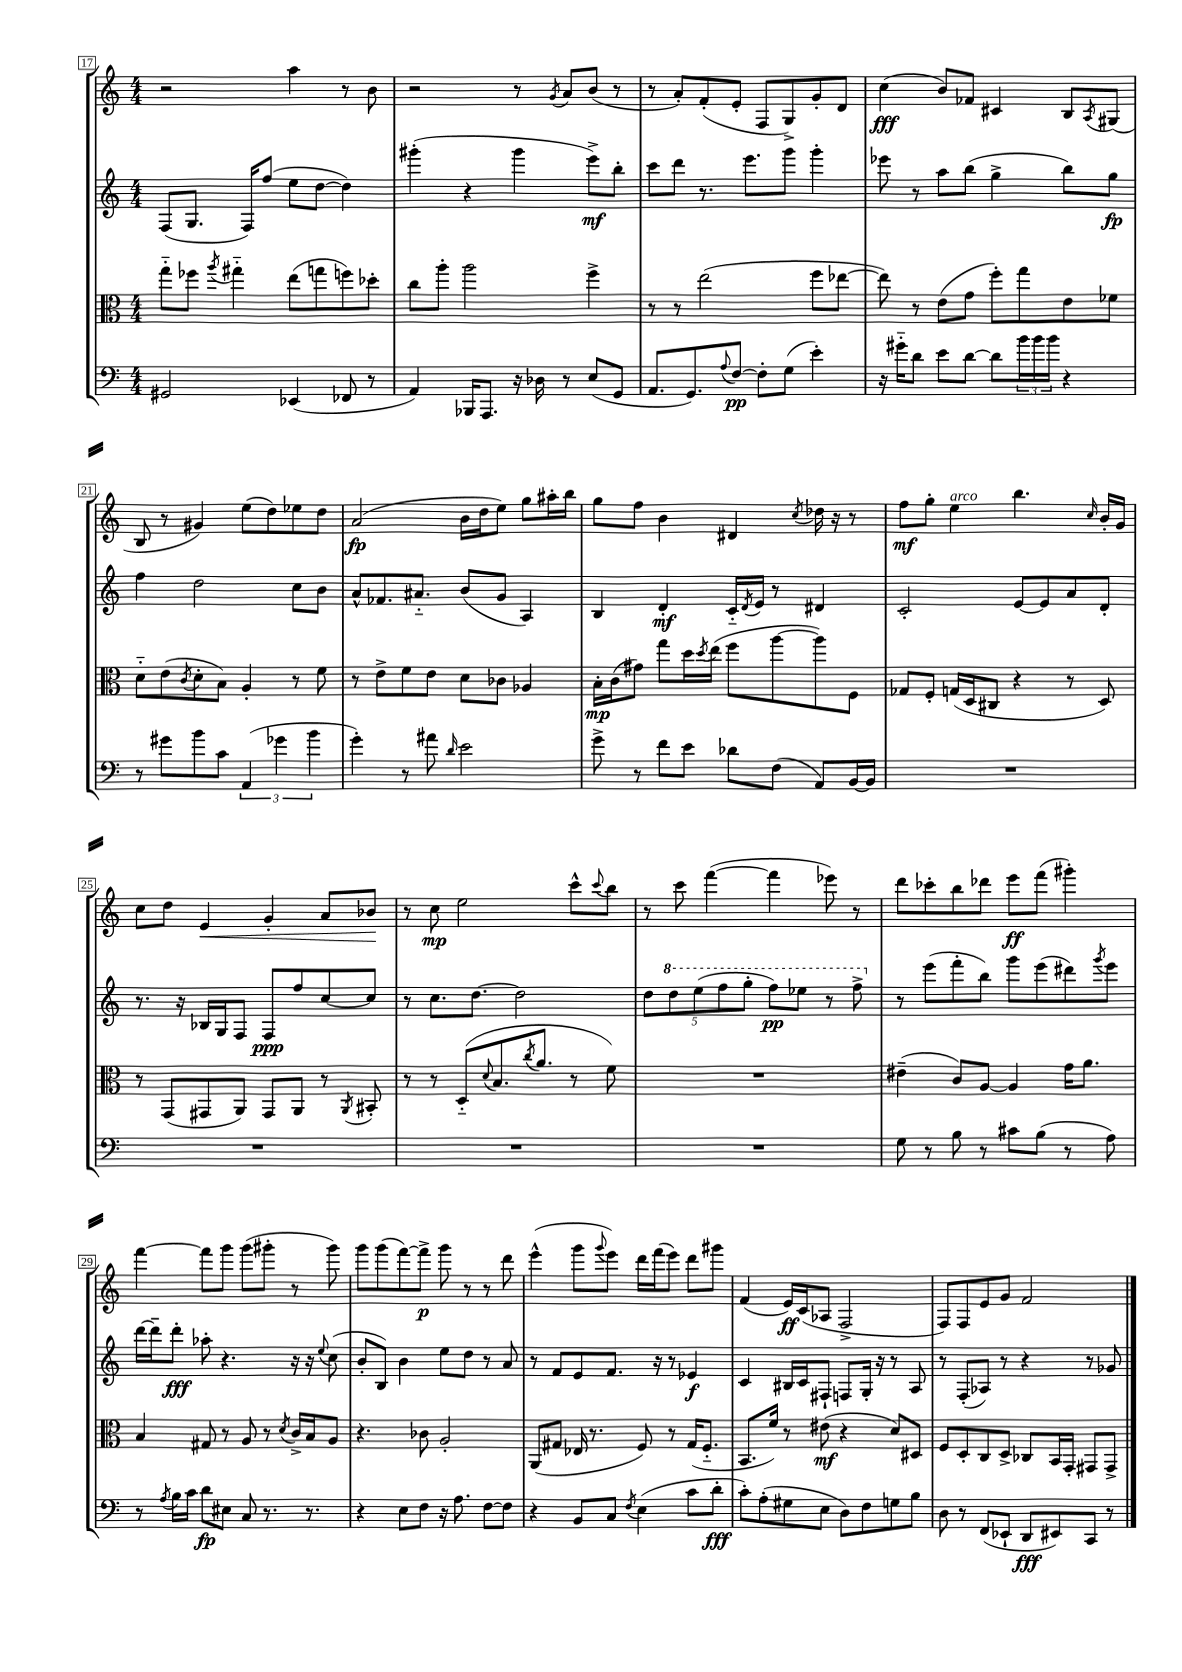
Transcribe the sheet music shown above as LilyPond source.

<<
\new StaffGroup <<
\new Staff = "s0" {
    \clef treble \key c \major \numericTimeSignature \time 4/4
    r2 a''4 r8 b'8 |
    r2 r8 \acciaccatura { g'8 } a'8 b'8( r8 |
    r8 a'8-.) f'8-.( e'8-. f8 g8->) g'8-. d'8 |
    c''4\fff( b'8) fes'8 cis'4 b8 \acciaccatura { a8 } gis8( |
    b8 r8 gis'4) e''8( d''8) ees''8 d''8 |
    a'2\fp( b'16 d''16 e''8) g''8 ais''16-. b''16 |
    g''8 f''8 b'4 dis'4 \acciaccatura { c''8 } des''16 r16 r8 |
    f''8\mf g''8-. e''4^\markup { \italic "arco" } b''4. \grace { c''16 } b'16-. g'16 |
    c''8 d''8 e'4\< g'4-. a'8 bes'8\! |
    r8 c''8\mp e''2 c'''8-^ \appoggiatura { c'''8 } b''8 |
    r8 c'''8 f'''4~( f'''4 ees'''8) r8 |
    d'''8 ces'''8-. b''8 des'''8 e'''8\ff f'''8( gis'''4-.) |
    f'''4~ f'''8 g'''8 g'''8( gis'''8-. r8 gis'''8) |
    g'''8 g'''8( f'''8~) f'''8->\p g'''8 r8 r8 d'''8 |
    e'''4-^( g'''8 \appoggiatura { g'''8 } e'''8) d'''16 f'''16( e'''8) d'''8 gis'''8 |
    f'4( e'16\ff) c'16( aes8 f2-> |
    f8) f8 e'8 g'8 f'2 \bar "|." |
}
\new Staff = "s1" {
    \clef treble \key c \major \numericTimeSignature \time 4/4
    f8( g8. f16) f''8( e''8 d''8~ d''4) |
    gis'''4-.( r4 gis'''4 e'''8->\mf) b''8-. |
    c'''8 d'''8 r8. e'''8. g'''8 g'''4-. |
    ees'''8 r8 a''8 b''8( g''4-> b''8) g''8\fp |
    f''4 d''2 c''8 b'8 |
    a'8-^ fes'8. ais'8.-_ b'8( g'8 a4) |
    b4 d'4-.\mf c'16-_ \acciaccatura { d'8 } e'16 r8 dis'4 |
    c'2-. e'8~ e'8 a'8 d'8-. |
    r8. r16 bes16 g16 f8 f8\ppp f''8 c''8~ c''8 |
    r8 c''8. d''8.~ d''2 |
    \tuplet 5/4 { d''8 \ottava #1 d'''8 e'''8( f'''8 g'''8-. } f'''8\pp) ees'''8 r8 f'''8-> \ottava #0 |
    r8 e'''8( f'''8-. b''8) g'''8 e'''8( dis'''8) \acciaccatura { g'''8 } e'''8 |
    d'''16~ d'''16-- d'''8-.\fff aes''8-. r4. r16 r16 \appoggiatura { e''8 } c''8( |
    b'8-. b8) b'4 e''8 d''8 r8 a'8 |
    r8 f'8 e'8 f'8. r16 r8 ees'4\f |
    c'4 bis16 c'16 fis8-! f8 g16-. r16 r8 a8 |
    r8 f8-.( aes8) r8 r4 r8 ges'8 \bar "|." |
}
\new Staff = "s2" {
    \clef alto \key c \major \numericTimeSignature \time 4/4
    g''8-_ fes''8 \acciaccatura { a''8 } gis''4-_ e''8( g''8 f''8) des''8-. |
    c''8 a''8-. a''2 f''4-> |
    r8 r8 e''2( f''8 ees''8~ |
    ees''8) r8 e'8( g'8 f''8-.) g''8 e'8 fes'8 |
    d'8-_ e'8( \acciaccatura { c'8 } d'8-. b8) a4-. r8 f'8 |
    r8 e'8-> f'8 e'8 d'8 ces'8 aes4 |
    b16-.\mp c'16( gis'8) g''8 d''16 \acciaccatura { d''8 } e''16( f''8 a''8~ a''8) f8 |
    ges8 f8-. g16( d16 cis8 r4 r8 d8) |
    r8 g,8( gis,8 a,8) gis,8 a,8 r8 \acciaccatura { a,8 } bis,8-. |
    r8 r8 d8-_( \appoggiatura { d'8 } b8. \acciaccatura { c''8 } a'8. r8 f'8) |
    R1 |
    eis'4--( c'8) a8~ a4 g'16 a'8. |
    b4 gis8 r8 a8 r8 \acciaccatura { d'8 } c'16-> b16 a8 |
    r4. ces'8 a2-. |
    a,8( gis8 ees16 r8. f8) r8 gis16( f8.-_ |
    b,8. f'16) r8 eis'8\mf( r4 d'8) dis8 |
    f8 d8-. c8 d8-> ces8 b,16 g,16-. gis,8 gis,8-> \bar "|." |
}
\new Staff = "s3" {
    \clef bass \key c \major \numericTimeSignature \time 4/4
    gis,2 ees,4( fes,8 r8 |
    a,4) bes,,16 a,,8. r16 des16 r8 e8( g,8 |
    a,8. g,8.) \appoggiatura { a8 } f8~\pp f8-. g8( e'4-.) |
    r16 gis'16-_ d'8 e'8 d'8~ d'8 \tuplet 3/2 { b'16 b'16 b'16 } r4 |
    r8 gis'8 b'8 c'8 \tuplet 3/2 { a,4( ges'4 b'4 } |
    g'4-.) r8 ais'8 \grace { d'16 } e'2 |
    g'8-> r8 f'8 e'8 des'8 f8( a,8) b,16~ b,16 |
    R1 |
    R1 |
    R1 |
    R1 |
    g8 r8 b8 r8 cis'8 b8( r8 a8) |
    r8 \acciaccatura { a8 } b16 c'16 d'8\fp eis8 c8 r8. r8. |
    r4 e8 f8 r16 a8. f8~ f8 |
    r4 b,8 c8 \acciaccatura { f8 } e4( c'8 d'8-.\fff |
    c'8-.) a8-.( gis8 e8 d8) f8 g8 b8 |
    d8 r8 f,8( ees,8-! d,8\fff eis,8) c,8 r8 \bar "|." |
}
>>
>>
\layout { \context { \Score currentBarNumber = #17 \override BarNumber.stencil = #(make-stencil-boxer 0.1 0.3 ly:text-interface::print) } }
